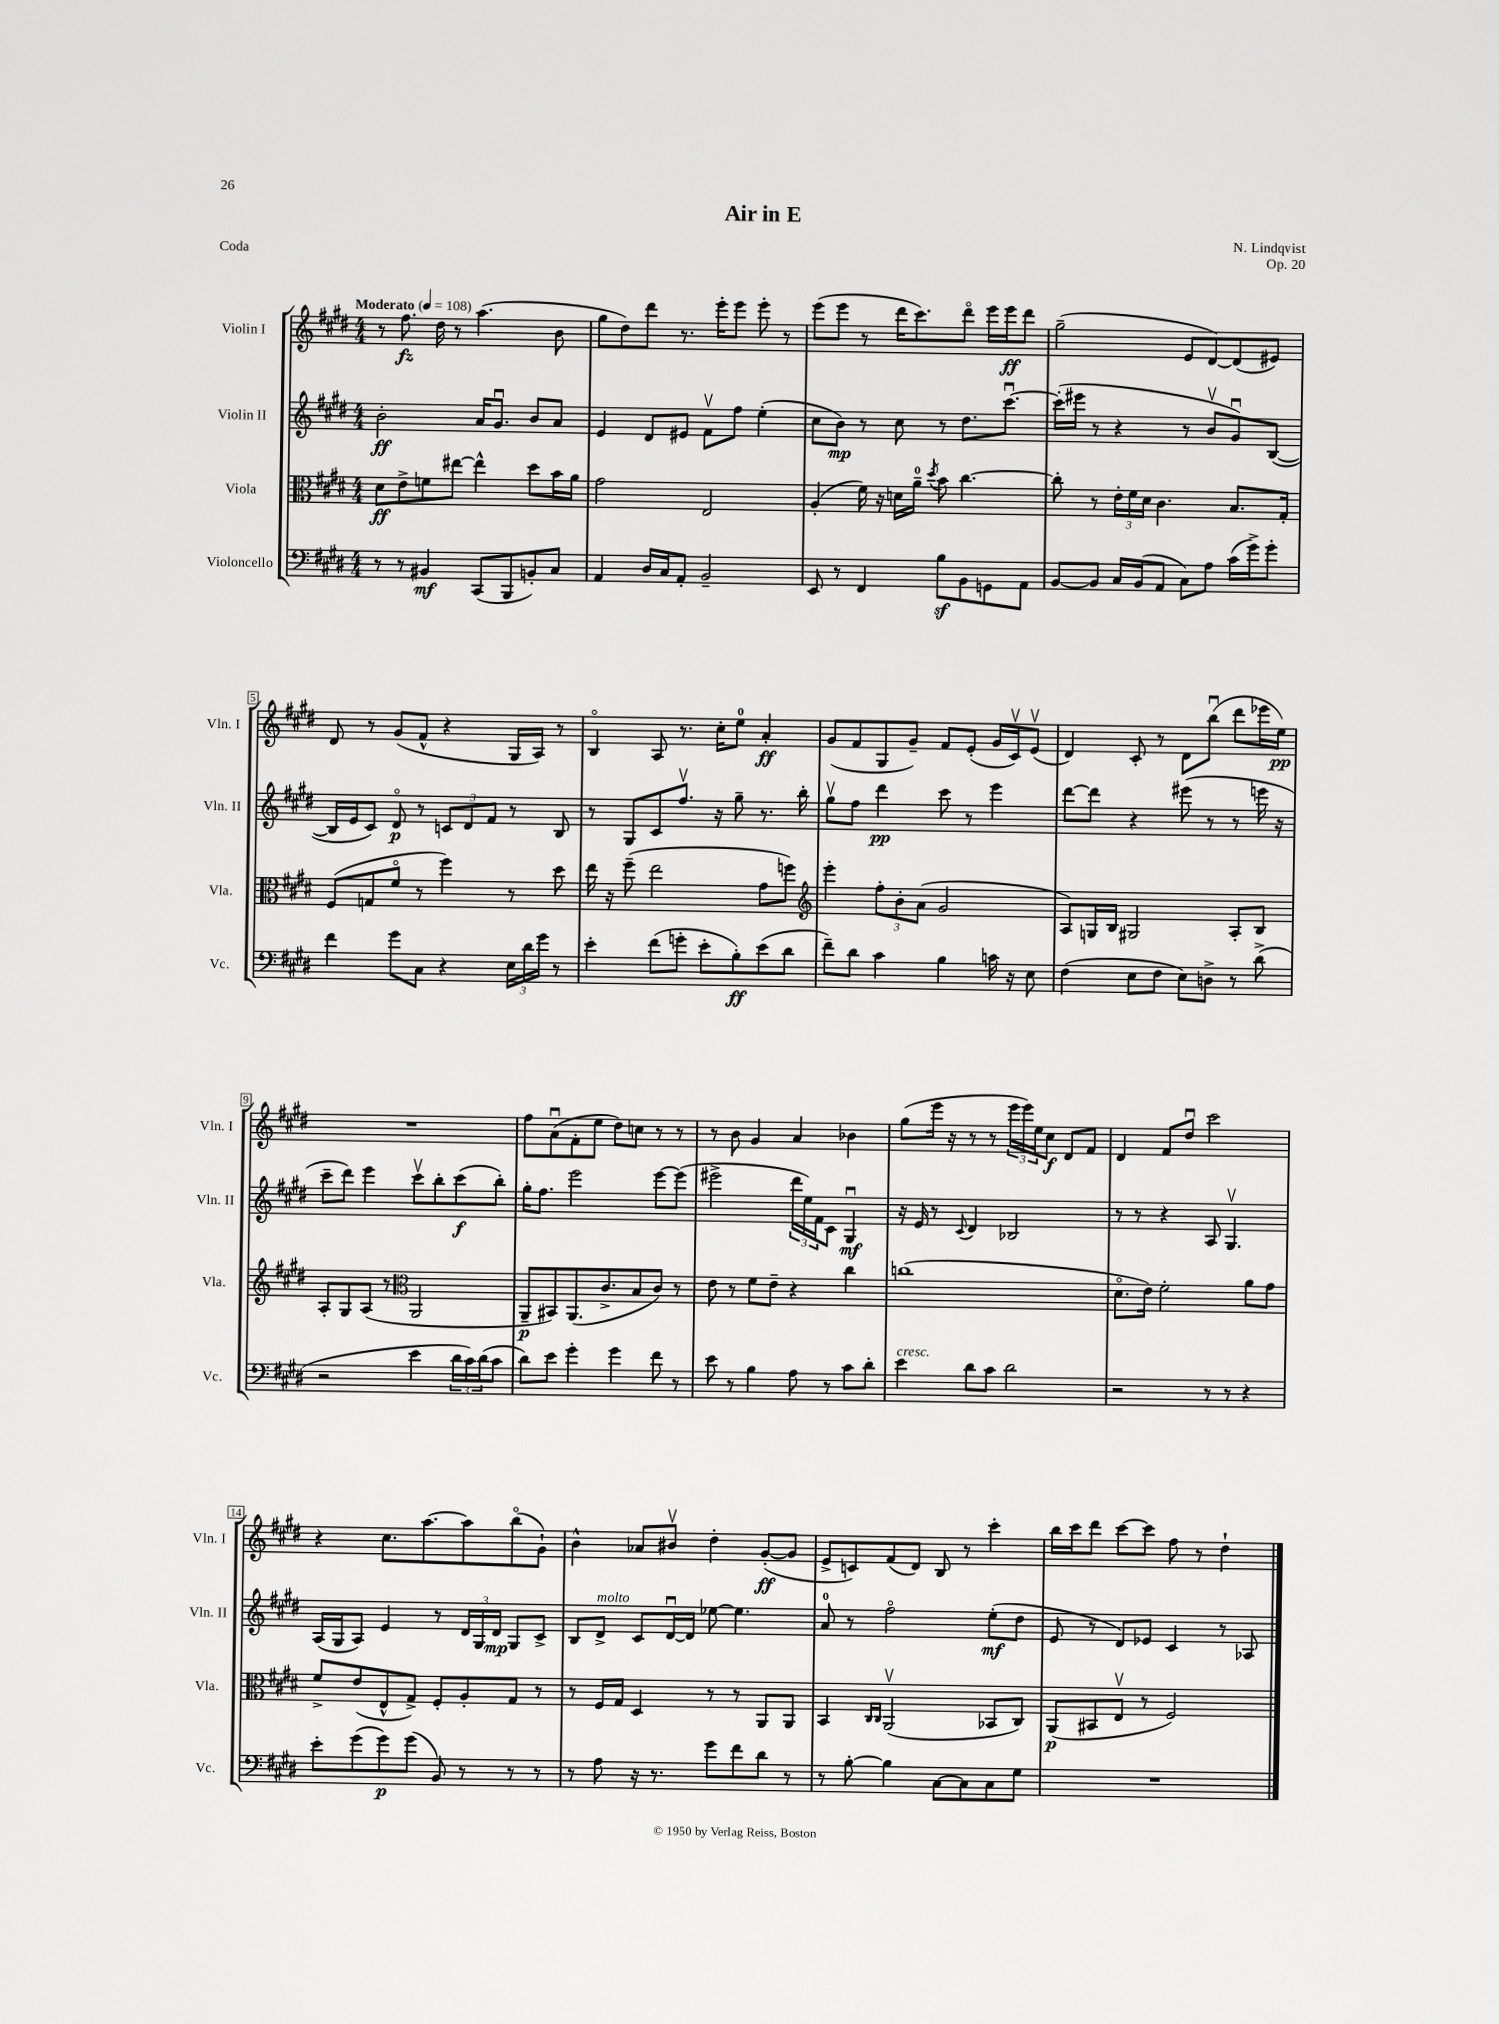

**kern	**dynam	**kern	**dynam	**kern	**dynam	**kern	**dynam
*part4	*part4	*part3	*part3	*part2	*part2	*part1	*part1
*staff4	*staff4	*staff3	*staff3	*staff2	*staff2	*staff1	*staff1
*I"Violoncello	*	*I"Viola	*	*I"Violin II	*	*I"Violin I	*
*I'Vc.	*	*I'Vla.	*	*I'Vln. II	*	*I'Vln. I	*
*clefF4	*	*clefC3	*	*clefG2	*	*clefG2	*
*k[f#c#g#d#]	*	*k[f#c#g#d#]	*	*k[f#c#g#d#]	*	*k[f#c#g#d#]	*
*M4/4	*	*M4/4	*	*M4/4	*	*M4/4	*
*MM108	*	*MM108	*	*MM108	*	*MM108	*
=1	=1	=1	=1	=1	=1	=1	=1
!	!	!	!	!	!	!LO:TX:a:B:t=Moderato	!
8r	.	8d#\L	ff	2b'\	ff	8r	.
8r	.	8e^\	.	.	.	8.ff#\	fz
4BB#X/	mf	8fn\	.	.	.	.	.
.	.	.	.	.	.	16dd#\	.
.	.	[8ee#X\J	.	.	.	8r	.
(8CC#/L	.	4ee#^^\]	.	16a/KL	.	(4.aa\	.
.	.	.	.	8.g#u/J	.	.	.
8BBB/	.	.	.	.	.	.	.
8BBn'/)	.	8dd#\L	.	8b/L	.	.	.
8C#/J	.	16b\L	.	8a/J	.	8b\	.
.	.	16a\JJ	.	.	.	.	.
=2	=2	=2	=2	=2	=2	=2	=2
4AA/	.	2g#\	.	4e/	.	8gg#\L	.
.	.	.	.	.	.	8dd#\)	.
16D#/LL	.	.	.	8d#/L	.	8ddd#\J	.
16C#/J	.	.	.	.	.	.	.
8AA'/J	.	.	.	8e#X/J	.	8.r	.
2BB~/	.	2E/	.	8f#v\L	.	.	.
.	.	.	.	.	.	16eee'\KL	.
.	.	.	.	8ff#\J	.	8eee\J	.
.	.	.	.	(4ee'\	.	8eee'\	.
.	.	.	.	.	.	8r	.
=3	=3	=3	=3	=3	=3	=3	=3
8EE/	.	(4A'/	.	8cc#\L	.	(8eee\L	.
8r	.	.	.	8b\J)	mp	8eee\J	.
4FF#/	.	16f#\)	.	8r	.	8r	.
.	.	16r	.	.	.	.	.
.	.	16dn\LL	.	8cc#\	.	16ddd#\KL	.
.	.	16a~\JJ	.	.	.	8.ccc#\)	.
.	.	8qdd#/	.	.	.	.	.
8Bz\L	.	8b\	.	8r	.	.	.
8BB\	.	[4.cc#\	.	8.dd#\L	.	8ddd#\J	.
8GGn\	.	.	.	.	.	16eee\LL	.
.	.	.	.	[8.ccc#u\J	.	16eee\J	ff
8AA\J	.	.	.	.	.	8ddd#\J	.
=4	=4	=4	=4	=4	=4	=4	=4
[8BB/L	.	8cc#'\]	.	(16ccc#'\LL]	.	(2gg#~\	.
.	.	.	.	16eee#X\JJ	.	.	.
8BB/J]	.	8r	.	8r	.	.	.
16C#/LL	.	24e'\LL	.	4r	.	.	.
.	.	24f#\	.	.	.	.	.
(16BB/J	.	.	.	.	.	.	.
.	.	24d#\JJ	.	.	.	.	.
8AA/J	.	4.c#\	.	.	.	.	.
8C#\L)	.	.	.	8r	.	8e/L	.
8A\J	.	.	.	8bv/L	.	[8d#/)	.
(16c#\LL	.	8.B/L	.	8g#u/)	.	(8d#/]	.
16g#^\J)	.	.	.	.	.	.	.
8g#'\J	.	.	.	([8B/J	.	8e#X/J)	.
.	.	16G#'/Jk	.	.	.	.	.
!!LO:LB:g=z
=5	=5	=5	=5	=5	=5	=5	=5
4f#\	.	(8F#/L	.	16B/LL]	.	8d#/	.
.	.	.	.	16e/J	.	.	.
.	.	8Gn/	.	8c#/J)	.	8r	.
8g#\L	.	8f#/J	.	8d#/	p	(8g#/L	.
8C#\J	.	8r	.	8r	.	8f#^^/J	.
4r	.	4ff#\)	.	12cn/L	.	4r	.
.	.	.	.	12d#/	.	.	.
.	.	.	.	12f#/J	.	.	.
24E\LL	.	8r	.	8r	.	16G#/LL	.
24d#\	.	.	.	.	.	.	.
.	.	.	.	.	.	16A/JJ)	.
24g#\JJ	.	.	.	.	.	.	.
8r	.	8dd#\	.	8B/	.	8r	.
=6	=6	=6	=6	=6	=6	=6	=6
4e'\	.	16ee\	.	8r	.	4B/	.
.	.	16r	.	.	.	.	.
.	.	(8ff#~\	.	8G#/L	.	.	.
(8f#\L	.	2ee\	.	8c#/	.	8A/	.
8gn'\J	.	.	.	8.ff#v/J	.	8.r	.
8e'\L	.	.	.	.	.	.	.
.	.	.	.	16r	.	16cc#'\KL	.
8B'\)	ff	.	.	8gg#~\	.	8ee\J	.
(8e\	.	8g#\L	.	8.r	.	4a'/	ff
8d#\J	.	8ffn\J)	.	.	.	.	.
.	.	.	.	16bb'\	.	.	.
=7	=7	=7	=7	=7	=7	=7	=7
*	*	*clefG2	*	*	*	*	*
8f#~\L)	.	4eee'\	.	8gg#v\L	.	(8g#/L	.
8d#\J	.	.	.	8ff#\J	.	8f#/	.
4c#\	.	12ff#'\L	.	4ddd#\	pp	8G#/	.
.	.	12b'\	.	.	.	.	.
.	.	.	.	.	.	8g#~/J)	.
.	.	(12a\J	.	.	.	.	.
4B\	.	2g#/	.	8ccc#\	.	8f#/L	.
.	.	.	.	8r	.	(8e'/J	.
16cn\	.	.	.	4eee\	.	16g#/LL	.
16r	.	.	.	.	.	16c#v/J)	.
8E\	.	.	.	.	.	(8ev/J	.
=8	=8	=8	=8	=8	=8	=8	=8
(4F#\	.	8A/L)	.	[8ddd#\L	.	4d#/)	.
.	.	16Gn/L	.	8ddd#\J]	.	.	.
.	.	16B/JJ	.	.	.	.	.
8E\L	.	2G#X/	.	4r	.	8c#'/	.
8F#\J	.	.	.	.	.	8r	.
8E\L)	.	.	.	(8eee#X\	.	8d#\L	.
8Dn^\J	.	.	.	8r	.	(8bbu\J	.
8r	.	8A'/L	.	8r	.	8ddd#\L	.
(8d#^\	.	8B/J	.	16eeen\	.	16eee-X\L	.
.	.	.	.	16r	.	16ee\JJ)	pp
!!LO:LB:g=z
=9	=9	=9	=9	=9	=9	=9	=9
2r	.	8A'/L	.	8ccc#~\L	.	1r	.
.	.	8G#/	.	8ddd#\J)	.	.	.
.	.	(8A/J	.	4eee\	.	.	.
.	.	8r	.	.	.	.	.
*	*	*clefC3	*	*	*	*	*
4e\	.	2AA/	.	8ccc#v\L	.	.	.
.	.	.	.	8bb'\	.	.	.
24d#\LL	.	.	.	(8ccc#\	f	.	.
24c#\)	.	.	.	.	.	.	.
(24d#\J	.	.	.	.	.	.	.
8c#\J	.	.	.	8bb'\J)	.	.	.
=10	=10	=10	=10	=10	=10	=10	=10
8d#\L)	.	8AA~/L	p	16gg#'\KL	.	8ff#\L	.
.	.	.	.	8.ff#\J	.	.	.
8e\J	.	8BB#X/)	.	.	.	(8au\	.
4g#'\	.	(8.AA/	.	2eee\	.	8f#'\	.
.	.	.	.	.	.	8ee\J	.
.	.	8.c#^/	.	.	.	.	.
4g#\	.	.	.	.	.	8dd#\L)	.
.	.	8B/	.	.	.	8ccn\J	.
8f#\	.	8c#/J)	.	[8eee\L	.	8r	.
8r	.	8r	.	(8eee\J]	.	8r	.
=11	=11	=11	=11	=11	=11	=11	=11
8e\	.	8e\	.	2eee#X^\	.	8r	.
8r	.	8r	.	.	.	8b\	.
4B\	.	8f#\L	.	.	.	4g#/	.
.	.	8e~\J	.	.	.	.	.
8A\	.	4r	.	24ddd#\LL	.	4a/	.
.	.	.	.	24ee\)	.	.	.
.	.	.	.	24f#\J	.	.	.
8r	.	.	.	8c#\J	.	.	.
8c#\L	.	4cc#\	.	4G#u/	mf	4b-X\	.
8d#'\J	.	.	.	.	.	.	.
=12	=12	=12	=12	=12	=12	=12	=12
!LO:TX:a:i:t=cresc.	!	!	!	!	!	!	!
4e\	.	(1ccn	.	16r	.	(8gg#\L	.
.	.	.	.	16e/	.	.	.
.	.	.	.	8r	.	16eee\Jk	.
.	.	.	.	.	.	16r	.
.	.	.	.	8qqc#/	.	.	.
8d#\L	.	.	.	4d#/	.	8r	.
8c#\J	.	.	.	.	.	8r	.
2d#\	.	.	.	2B-X/	.	24eee\LL	.
.	.	.	.	.	.	24eee\)	.
.	.	.	.	.	.	24ee\J	.
.	.	.	.	.	.	8cc#\J	f
.	.	.	.	.	.	8d#/L	.
.	.	.	.	.	.	8f#/J	.
=13	=13	=13	=13	=13	=13	=13	=13
2r	.	8.d#\L	.	8r	.	4d#/	.
.	.	.	.	8r	.	.	.
.	.	16e\Jk)	.	.	.	.	.
.	.	2f#'\	.	4r	.	8f#/L	.
.	.	.	.	.	.	8dd#u/J	.
8r	.	.	.	8A/	.	2ccc#\	.
8r	.	.	.	4.G#v/	.	.	.
4r	.	8a\L	.	.	.	.	.
.	.	8g#\J	.	.	.	.	.
!!LO:LB:g=z
=14	=14	=14	=14	=14	=14	=14	=14
8e'\L	.	8f#^/L	.	(16A/LL	.	4r	.
.	.	.	.	16G#/J	.	.	.
(8g#\	.	(8e/	.	8A/J)	.	.	.
8g#\)	p	8E^^/	.	4e/	.	8.cc#\L	.
(8g#\J	.	8G#^/J)	.	.	.	.	.
.	.	.	.	.	.	[8.aa\	.
8BB/)	.	8F#'/L	.	8r	.	.	.
8r	.	8A'/	.	24d#/LL	.	8aa\]	.
.	.	.	.	24G#/	.	.	.
.	.	.	.	24d#/JJ	mp	.	.
8r	.	8G#/J	.	8G#/L	.	(8bb\	.
8r	.	8r	.	8c#^/J	.	8g#`\J)	.
=15	=15	=15	=15	=15	=15	=15	=15
8r	.	8r	.	8B/L	.	4b^^\	.
!	!	!	!	!LO:TX:a:i:t=molto	!	!	!
8A\	.	16F#/LL	.	8d#^/J	.	.	.
.	.	16G#/JJ	.	.	.	.	.
16r	.	4D#/	.	8c#/L	.	8a-X/L	.
8.r	.	.	.	.	.	.	.
.	.	.	.	[16d#u/L	.	8b#Xv/J	.
.	.	.	.	16d#/JJ]	.	.	.
8g#\L	.	8r	.	[8ee-X\	.	4dd#'\	.
8f#\	.	8r	.	4.ee-\]	.	.	.
8d#\J	.	8AA/L	.	.	.	([8g#'/L	ff
8r	.	8AA/J	.	.	.	8g#/J]	.
=16	=16	=16	=16	=16	=16	=16	=16
8r	.	4BB/	.	8a/	.	8e^/L	.
[8B'\	.	.	.	8r	.	8cn/)	.
.	.	16qqC#/LL	.	.	.	.	.
.	.	16qqC#/JJ	.	.	.	.	.
4B\]	.	(2AAv/	.	2ff#\	.	(8f#/	.
.	.	.	.	.	.	8d#/J)	.
[8C#\L	.	.	.	.	.	8B/	.
8C#\]	.	.	.	.	.	8r	.
8C#\	.	8BB-X/L	.	(8ee'\L	mf	4ccc#'\	.
8G#\J	.	8C#/J)	.	8dd#\J	.	.	.
=17	=17	=17	=17	=17	=17	=17	=17
1r	.	(8AA/L	p	8e/	.	16bb\LL	.
.	.	.	.	.	.	16ccc#\J	.
.	.	8BB#X/	.	8r	.	8ddd#\J	.
.	.	8Ev/J	.	8d#/L)	.	[8ccc#\L	.
.	.	8r	.	8e-X/J	.	8ccc#\J]	.
.	.	2F#/)	.	4c#/	.	8ff#\	.
.	.	.	.	.	.	8r	.
.	.	.	.	8r	.	4dd#`\	.
.	.	.	.	8A-X/	.	.	.
==	==	==	==	==	==	==	==
*-	*-	*-	*-	*-	*-	*-	*-
